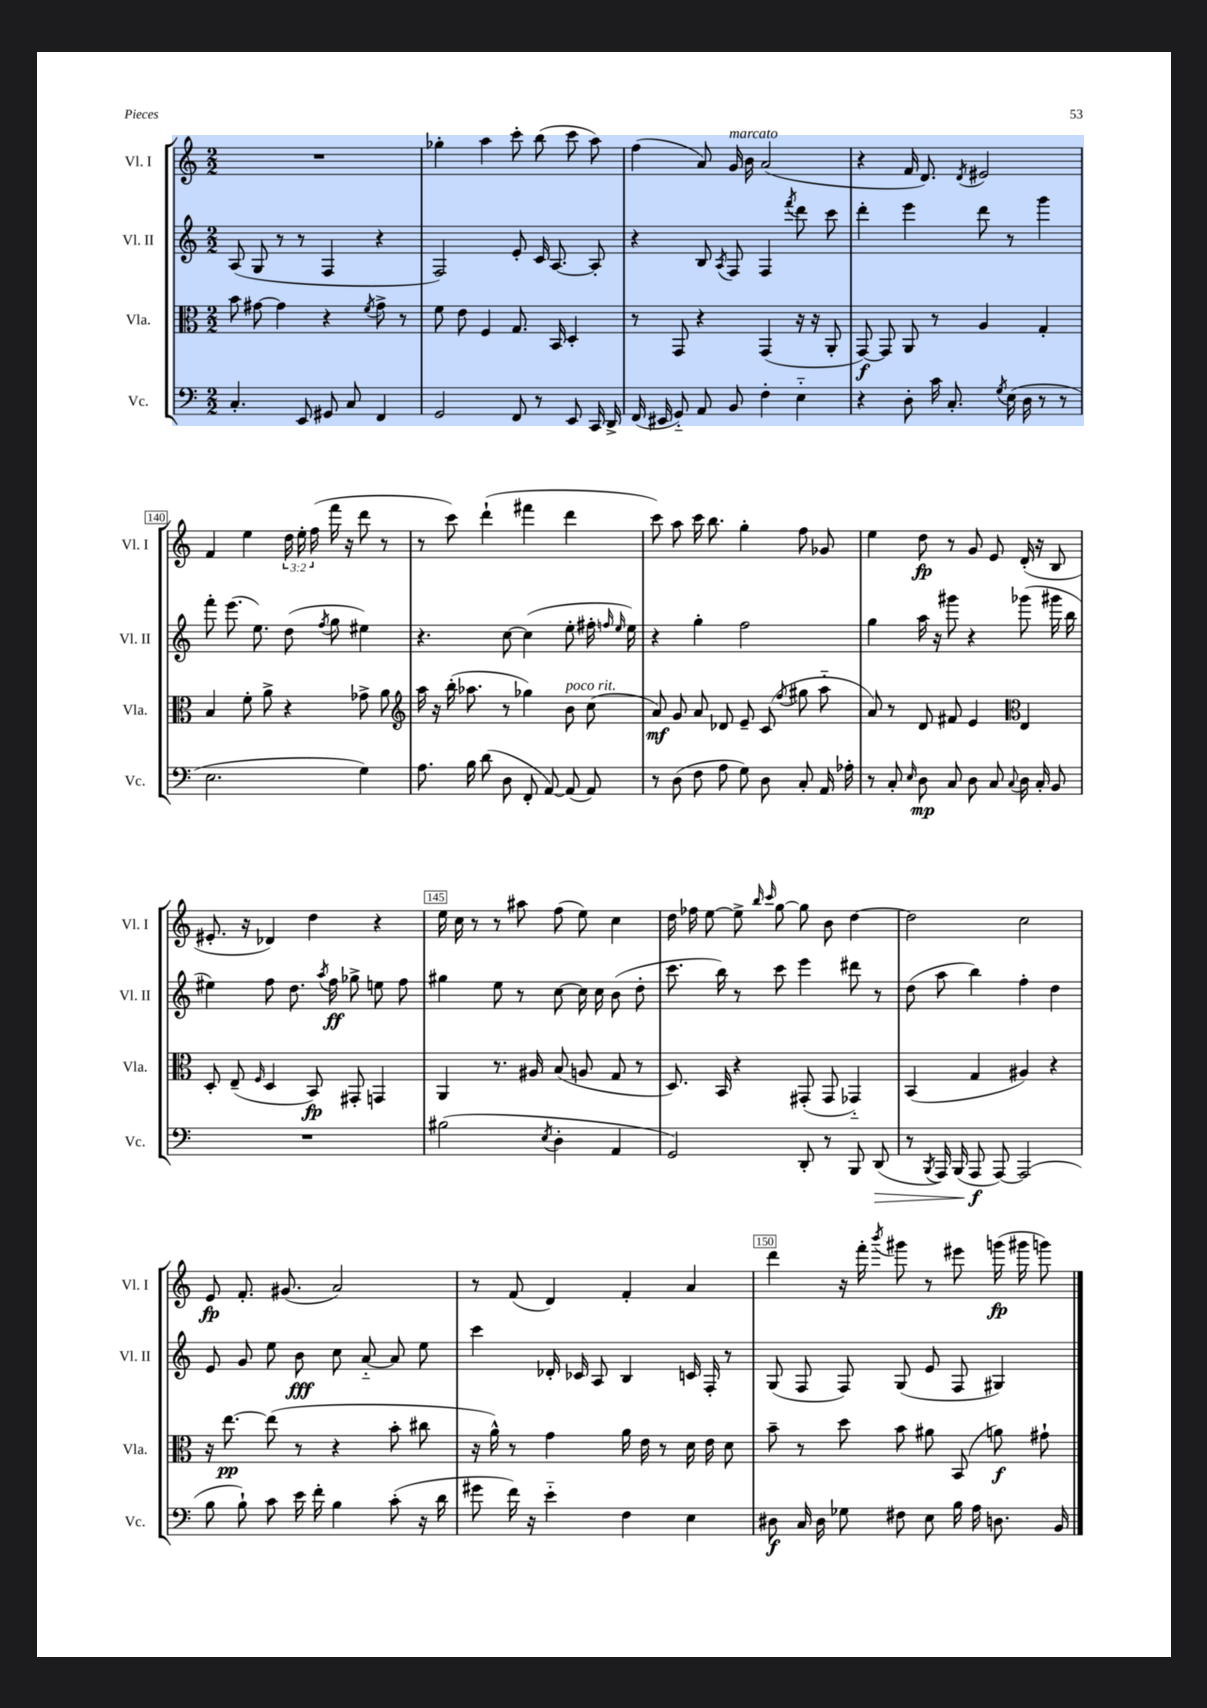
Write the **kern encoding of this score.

**kern	**dynam	**kern	**dynam	**kern	**dynam	**kern	**dynam
*part4	*part4	*part3	*part3	*part2	*part2	*part1	*part1
*staff4	*staff4	*staff3	*staff3	*staff2	*staff2	*staff1	*staff1
*I"Vc.	*	*I"Vla.	*	*I"Vl. II	*	*I"Vl. I	*
*I'Vc.	*	*I'Vla.	*	*I'Vl. II	*	*I'Vl. I	*
*clefF4	*	*clefC3	*	*clefG2	*	*clefG2	*
*k[]	*	*k[]	*	*k[]	*	*k[]	*
*M2/2	*	*M2/2	*	*M2/2	*	*M2/2	*
=136	=136	=136	=136	=136	=136	=136	=136
4.C'/	.	8b\	.	(8A/	.	1r	.
.	.	[8g#X\	.	8G/	.	.	.
.	.	4g#\]	.	8r	.	.	.
8EE/	.	.	.	8r	.	.	.
8GG#X/	.	4r	.	4F/	.	.	.
8C/	.	.	.	.	.	.	.
.	.	8qf/	.	.	.	.	.
4FF/	.	8g#^\	.	4r	.	.	.
.	.	8r	.	.	.	.	.
=137	=137	=137	=137	=137	=137	=137	=137
2GG/	.	8f\	.	2F/)	.	4gg-X'\	.
.	.	8e\	.	.	.	.	.
.	.	4F/	.	.	.	4aa\	.
8FF/	.	8.G/	.	8e'/	.	8ccc'\	.
8r	.	.	.	16c/	.	(8bb\	.
.	.	16BB/	.	[8.A/	.	.	.
8EE/	.	4D'/	.	.	.	8ccc\	.
16CC/	.	.	.	8A'/]	.	8aa\)	.
16DD^/	.	.	.	.	.	.	.
=138	=138	=138	=138	=138	=138	=138	=138
(16FF/	.	8r	.	4r	.	(4ff\	.
16EE#X/	.	.	.	.	.	.	.
8GG/)	.	8GG/	.	.	.	.	.
8AA/	.	4r	.	8B/	.	8a/)	.
.	.	.	.	8qA/	.	.	.
!	!	!	!	!	!	!LO:TX:a:i:t=marcato	!
8BB/	.	.	.	8F/	.	16g/	.
.	.	.	.	.	.	16b\	.
4F'\	.	(4GG/	.	4F/	.	(2a/	.
.	.	.	.	8qfff/	.	.	.
4E\	.	16r	.	8ddd\	.	.	.
.	.	16r	.	.	.	.	.
.	.	8AA'/	.	8ccc\	.	.	.
=139	=139	=139	=139	=139	=139	=139	=139
4r	.	[8GG/)	f	4ddd'\	.	4r	.
.	.	8GG/]	.	.	.	.	.
8D'\	.	8AA/	.	4eee\	.	16f/	.
.	.	.	.	.	.	8.d/)	.
16c\	.	8r	.	.	.	.	.
8.C'/	.	.	.	.	.	.	.
.	.	.	.	.	.	8qd/	.
.	.	4A/	.	8ddd\	.	2e#X/	.
8qG/	.	.	.	.	.	.	.
(16E\	.	.	.	8r	.	.	.
16D\	.	.	.	.	.	.	.
8r	.	4G'/	.	4ggg\	.	.	.
8r	.	.	.	.	.	.	.
!!LO:LB:g=z
=140	=140	=140	=140	=140	=140	=140	=140
2.E\	.	4B/	.	8fff'\	.	4f/	.
.	.	.	.	(8.eee\	.	.	.
.	.	8f'\	.	.	.	4ee\	.
.	.	.	.	8.ee\)	.	.	.
.	.	8a^\	.	.	.	.	.
.	.	4r	.	(8dd\	.	24dd\	.
.	.	.	.	.	.	24ee'\	.
.	.	.	.	.	.	(24ff\	.
.	.	.	.	8qff/	.	.	.
.	.	.	.	8gg\	.	16fff\	.
.	.	.	.	.	.	16r	.
4G\)	.	8g-X^\	.	4ee#X\)	.	8ddd\	.
.	.	8a\	.	.	.	8r	.
=141	=141	=141	=141	=141	=141	=141	=141
*	*	*clefG2	*	*	*	*	*
8.A\	.	16aa\	.	4.r	.	8r	.
.	.	16r	.	.	.	.	.
.	.	(16bb'\	.	.	.	8ccc\)	.
16B\	.	8.aa-X\	.	.	.	.	.
(8d\	.	.	.	.	.	(4ddd`\	.
8D\	.	8r	.	[8cc\	.	.	.
8FF'/	.	4gg-X\)	.	(4cc\]	.	4fff#X\	.
[8AA/)	.	.	.	.	.	.	.
!	!	!LO:TX:a:i:t=poco rit.	!	!	!	!	!
(8AA/]	.	8b\	.	8ee'\	.	4ddd\	.
8AA/)	.	(8cc\	.	16ff#X'\	.	.	.
.	.	.	.	16qqffn/	.	.	.
.	.	.	.	16qqee/	.	.	.
.	.	.	.	16ee\)	.	.	.
=142	=142	=142	=142	=142	=142	=142	=142
8r	.	8a/)	mf	4r	.	8ccc\)	.
(8D\	.	8g/	.	.	.	8aa\	.
8F\	.	8a/	.	4gg'\	.	16ccc\	.
.	.	.	.	.	.	8.bb\	.
8A\	.	8d-X/	.	.	.	.	.
8G\)	.	8e~/	.	2ff\	.	4gg'\	.
8D\	.	(8c/	.	.	.	.	.
.	.	8qff/	.	.	.	.	.
8C'/	.	8gg#X\	.	.	.	8ff\	.
16AA/	.	8aa\	.	.	.	8g-X/	.
16A-X'\	.	.	.	.	.	.	.
=143	=143	=143	=143	=143	=143	=143	=143
8r	.	8a/)	.	4gg\	.	4ee\	.
8C'/	.	8r	.	.	.	.	.
16qqE/	.	.	.	.	.	.	.
8D\	mp	8d/	.	16aa\	.	8dd\	fp
.	.	.	.	16r	.	.	.
8C/	.	8f#X/	.	8ggg#X\	.	8r	.
8D\	.	4e/	.	4r	.	8g/	.
8C/	.	.	.	.	.	8e/	.
8qqC/	.	.	.	.	.	.	.
*	*	*clefC3	*	*	*	*	*
16D\	.	4E/	.	(8ggg-X\	.	(16d'/	.
16C'/	.	.	.	.	.	16r	.
8BB/	.	.	.	16ggg#X\	.	8B/	.
.	.	.	.	16bb\	.	.	.
!!LO:LB:g=z
=144	=144	=144	=144	=144	=144	=144	=144
1r	.	8D'/	.	4ee#X\)	.	8.e#X'/	.
.	.	(8E~/	.	.	.	.	.
.	.	.	.	.	.	16r	.
.	.	16qqF/	.	.	.	.	.
.	.	4D/	.	8ff\	.	4d-X/)	.
.	.	.	.	8.dd\	.	.	.
.	.	8BB/)	fp	.	.	4dd\	.
.	.	.	.	8qaa/	.	.	.
.	.	.	.	16ff\	ff	.	.
.	.	8GG#X'/	.	8gg-X^\	.	.	.
.	.	4GGn/	.	8een\	.	4r	.
.	.	.	.	8ff\	.	.	.
=145	=145	=145	=145	=145	=145	=145	=145
(2B#X\	.	4AA/	.	4gg#X\	.	16ee\	.
.	.	.	.	.	.	16cc\	.
.	.	.	.	.	.	8r	.
.	.	8.r	.	8ee\	.	8r	.
.	.	.	.	8r	.	8aa#X\	.
.	.	16A#X/	.	.	.	.	.
8qE/	.	.	.	.	.	.	.
4D'\	.	(8B/	.	[8cc\	.	(8ff\	.
.	.	8An/	.	16cc\]	.	8ee\)	.
.	.	.	.	16cc\	.	.	.
4AA/	.	8G/	.	(8b\	.	4cc\	.
.	.	8r	.	8dd'\	.	.	.
=146	=146	=146	=146	=146	=146	=146	=146
2GG/)	.	8.D/)	.	8.ccc\	.	16dd\	.
.	.	.	.	.	.	16ff-X\	.
.	.	.	.	.	.	[8ee\	.
.	.	16BB/	.	16bb\)	.	.	.
.	.	4r	.	8r	.	8ee^\]	.
.	.	.	.	.	.	16qqbb/	.
.	.	.	.	.	.	16qqccc/	.
.	.	.	.	8ccc\	.	[8gg\	.
8DD'/	.	(8GG#X'/	.	4eee\	.	8gg\]	.
8r	.	8GG#/	.	.	.	8b\	.
8BBB/	.	4GG-X/)	.	8ddd#X\	.	[4dd\	.
!	!LO:HP:b	!	!	!	!	!	!
(8DD/	>	.	.	8r	.	.	.
=147	=147	=147	=147	=147	=147	=147	=147
8r	.	(4BB/	.	(8dd\	.	2dd\]	.
8qBBB/	.	.	.	.	.	.	.
16AAA/)	.	.	.	8aa\	.	.	.
(16BBB/	.	.	.	.	.	.	.
8AAA/	f	4G/	.	4bb\)	.	.	.
[8AAA/)	]	.	.	.	.	.	.
(2AAA/]	.	4A#X/)	.	4ff'\	.	2cc\	.
.	.	4r	.	4dd\	.	.	.
!!LO:LB:g=z
=148	=148	=148	=148	=148	=148	=148	=148
8B\	.	16r	.	8e/	.	8e/	fp
.	.	[8.ee\	pp	.	.	.	.
8B`\)	.	.	.	8g/	.	8.f'/	.
8c\	.	(8ee\]	.	8ee\	.	.	.
.	.	.	.	.	.	(8.g#X/	.
16e\	.	8r	.	8b\	fff	.	.
16f'\	.	.	.	.	.	.	.
4B\	.	4r	.	8cc\	.	2a/)	.
.	.	.	.	[8a/	.	.	.
(8c'\	.	8b'\	.	8a/]	.	.	.
16r	.	8cc#X\	.	8ee\	.	.	.
16d\	.	.	.	.	.	.	.
=149	=149	=149	=149	=149	=149	=149	=149
8g#X\	.	16r	.	4ccc\	.	8r	.
.	.	16a^^\)	.	.	.	.	.
16f\)	.	8r	.	.	.	(8f/	.
16r	.	.	.	.	.	.	.
4e\	.	4g\	.	16d-X'/	.	4d/)	.
.	.	.	.	16c-X/	.	.	.
.	.	.	.	8A/	.	.	.
4F\	.	16a\	.	4B/	.	4f'/	.
.	.	16e\	.	.	.	.	.
.	.	8r	.	.	.	.	.
4E\	.	16d\	.	16cn/	.	4a/	.
.	.	16e\	.	16F'/	.	.	.
.	.	8d\	.	8r	.	.	.
=150	=150	=150	=150	=150	=150	=150	=150
8D#X\	f	8b~\	.	(8G/	.	4ddd\	.
16C/	.	8r	.	8F/	.	.	.
16D#\	.	.	.	.	.	.	.
8G-X\	.	8dd\	.	8F/)	.	16r	.
.	.	.	.	.	.	16fff'\	.
.	.	.	.	.	.	8qbbb/	.
8F#X\	.	8b\	.	(8G/	.	8ggg#X\	.
8E\	.	8a#X\	.	8e/	.	8r	.
16B\	.	(8BB/	.	8F/	.	8eee#X\	.
16A\	.	.	.	.	.	.	.
8.Dn\	.	8an\)	f	4G#X/)	.	(16gggn\	fp
.	.	.	.	.	.	16ggg#X\	.
.	.	8g#X`\	.	.	.	8gggn\)	.
16BB/	.	.	.	.	.	.	.
==	==	==	==	==	==	==	==
*-	*-	*-	*-	*-	*-	*-	*-
